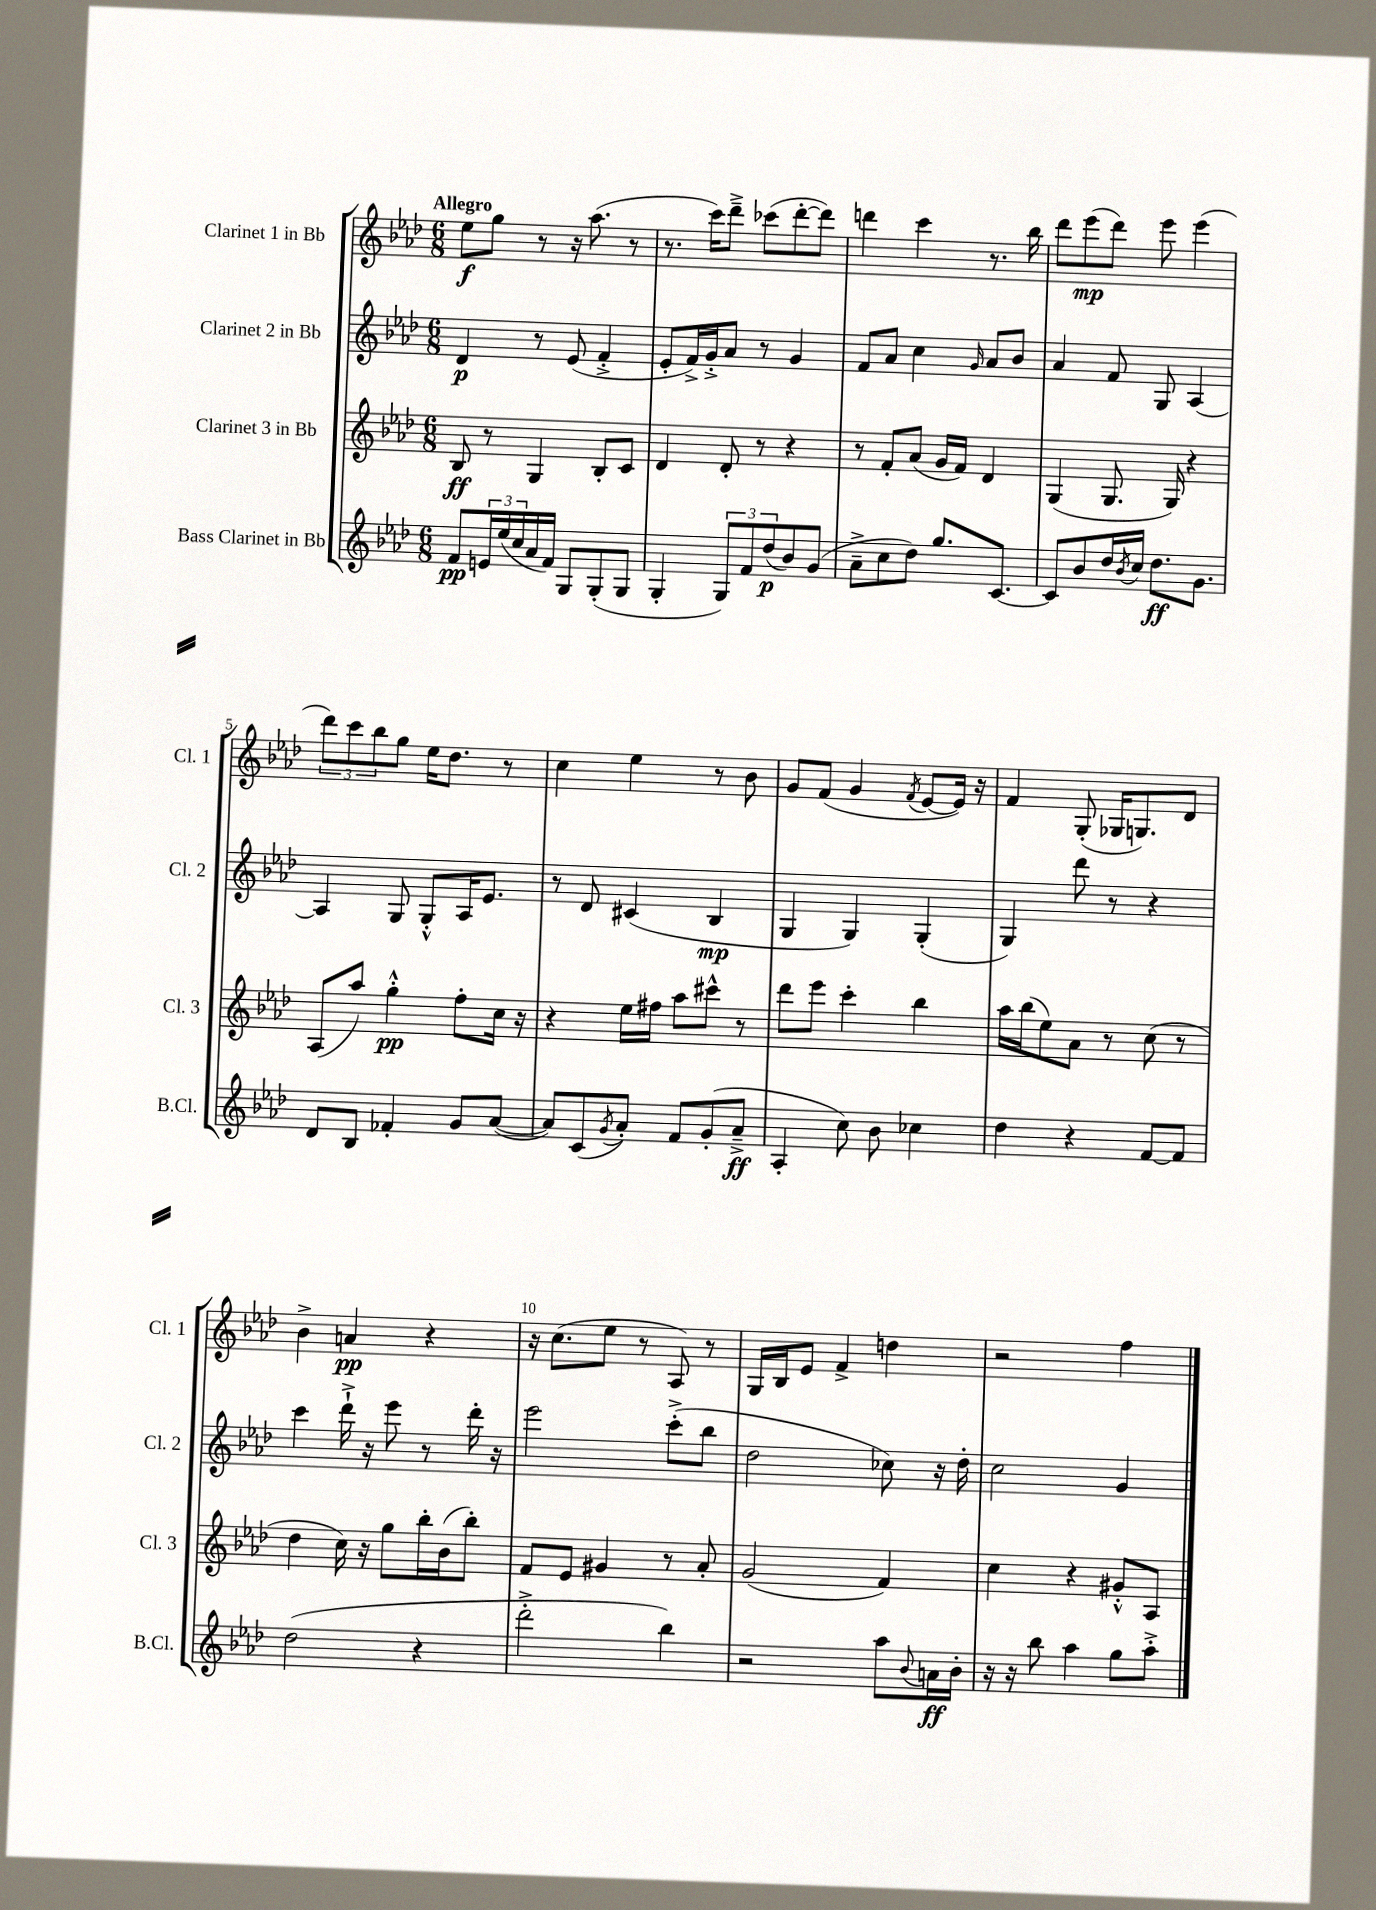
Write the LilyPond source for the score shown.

<<
\new StaffGroup <<
\new Staff = "s0" \with { instrumentName = "Clarinet 1 in Bb" shortInstrumentName = "Cl. 1" } {
    \clef treble \key aes \major \numericTimeSignature \time 6/8 \tempo "Allegro"
    ees''8\f g''8 r8 r16 aes''8.( r8 |
    r8. c'''16) des'''8---> ces'''8( des'''8~-. des'''8) |
    d'''4 c'''4 r8. bes''16 |
    des'''8 ees'''8\mp( des'''8) ees'''8 ees'''4( |
    \tuplet 3/2 { des'''8) c'''8 bes''8 } g''8 ees''16 des''8. r8 |
    c''4 ees''4 r8 bes'8 |
    g'8 f'8( g'4 \acciaccatura { f'8 } ees'8~ ees'16) r16 |
    f'4 g8-.( ges16 g8.) des'8 |
    bes'4-> a'4\pp r4 |
    r16 c''8.( ees''8 r8 aes8) r8 |
    g16 bes16 ees'8 f'4-> d''4 |
    r2 f''4 \bar "|." |
}
\new Staff = "s1" \with { instrumentName = "Clarinet 2 in Bb" shortInstrumentName = "Cl. 2" } {
    \clef treble \key aes \major \numericTimeSignature \time 6/8
    des'4\p r8 ees'8( f'4-.-> |
    ees'8-. f'16->) g'16-.-> aes'8 r8 g'4 |
    f'8 aes'8 c''4 \grace { g'16 } aes'8 bes'8 |
    aes'4 f'8 g8 aes4~ |
    aes4 g8 g8-.-^ aes16 ees'8. |
    r8 des'8 cis'4( bes4\mp |
    g4 g4) g4-.( |
    g4) des'''8 r8 r4 |
    c'''4 des'''16-!-> r16 ees'''8 r8 des'''16-. r16 |
    ees'''2 c'''8-.->( bes''8 |
    des''2 ces''8) r16 des''16-. |
    c''2 g'4 \bar "|." |
}
\new Staff = "s2" \with { instrumentName = "Clarinet 3 in Bb" shortInstrumentName = "Cl. 3" } {
    \clef treble \key aes \major \numericTimeSignature \time 6/8
    bes8\ff r8 g4 bes8-. c'8 |
    des'4 des'8-. r8 r4 |
    r8 f'8-. aes'8( g'16 f'16) des'4 |
    g4( g8. g16) r4 |
    aes8( aes''8) g''4-.-^\pp f''8-. c''16 r16 |
    r4 ees''16 fis''16 aes''8 cis'''8-^ r8 |
    des'''8 ees'''8 c'''4-. bes''4 |
    aes''16 bes''16( ees''8) aes'8 r8 c''8( r8 |
    des''4 c''16) r16 g''8 bes''16-. bes'16( bes''8-.) |
    f'8 ees'8 gis'4 r8 aes'8-. |
    g'2( f'4) |
    c''4 r4 gis'8-.-^ aes8 \bar "|." |
}
\new Staff = "s3" \with { instrumentName = "Bass Clarinet in Bb" shortInstrumentName = "B.Cl." } {
    \clef treble \key aes \major \numericTimeSignature \time 6/8
    f'8\pp \tuplet 3/2 { e'16 ees''16( c''16 } aes'16 f'16) g8 g8-.( g8 |
    g4-. \tuplet 3/2 { g8) f'8 des''8\p( } bes'8) g'8( |
    aes'8---> c''8 des''8) g''8. c'8.~ |
    c'8 bes'8 des''16 \acciaccatura { bes'8 } c''16 des''8.\ff g'8. |
    des'8 bes8 fes'4-. g'8 aes'8~( |
    aes'8) c'8( \acciaccatura { g'8 } aes'8-.) f'8 g'8-.( aes'8--->\ff |
    aes4-. c''8) bes'8 ces''4 |
    des''4 r4 f'8~ f'8 |
    des''2( r4 |
    des'''2-.-> bes''4) |
    r2 aes''8 \appoggiatura { bes'8 } a'16\ff bes'16-. |
    r16 r16 bes''8 aes''4 g''8 aes''8-.-> \bar "|." |
}
>>
>>
\layout { \context { \Score \override BarNumber.break-visibility = ##(#f #t #t) barNumberVisibility = #(every-nth-bar-number-visible 5) } }
